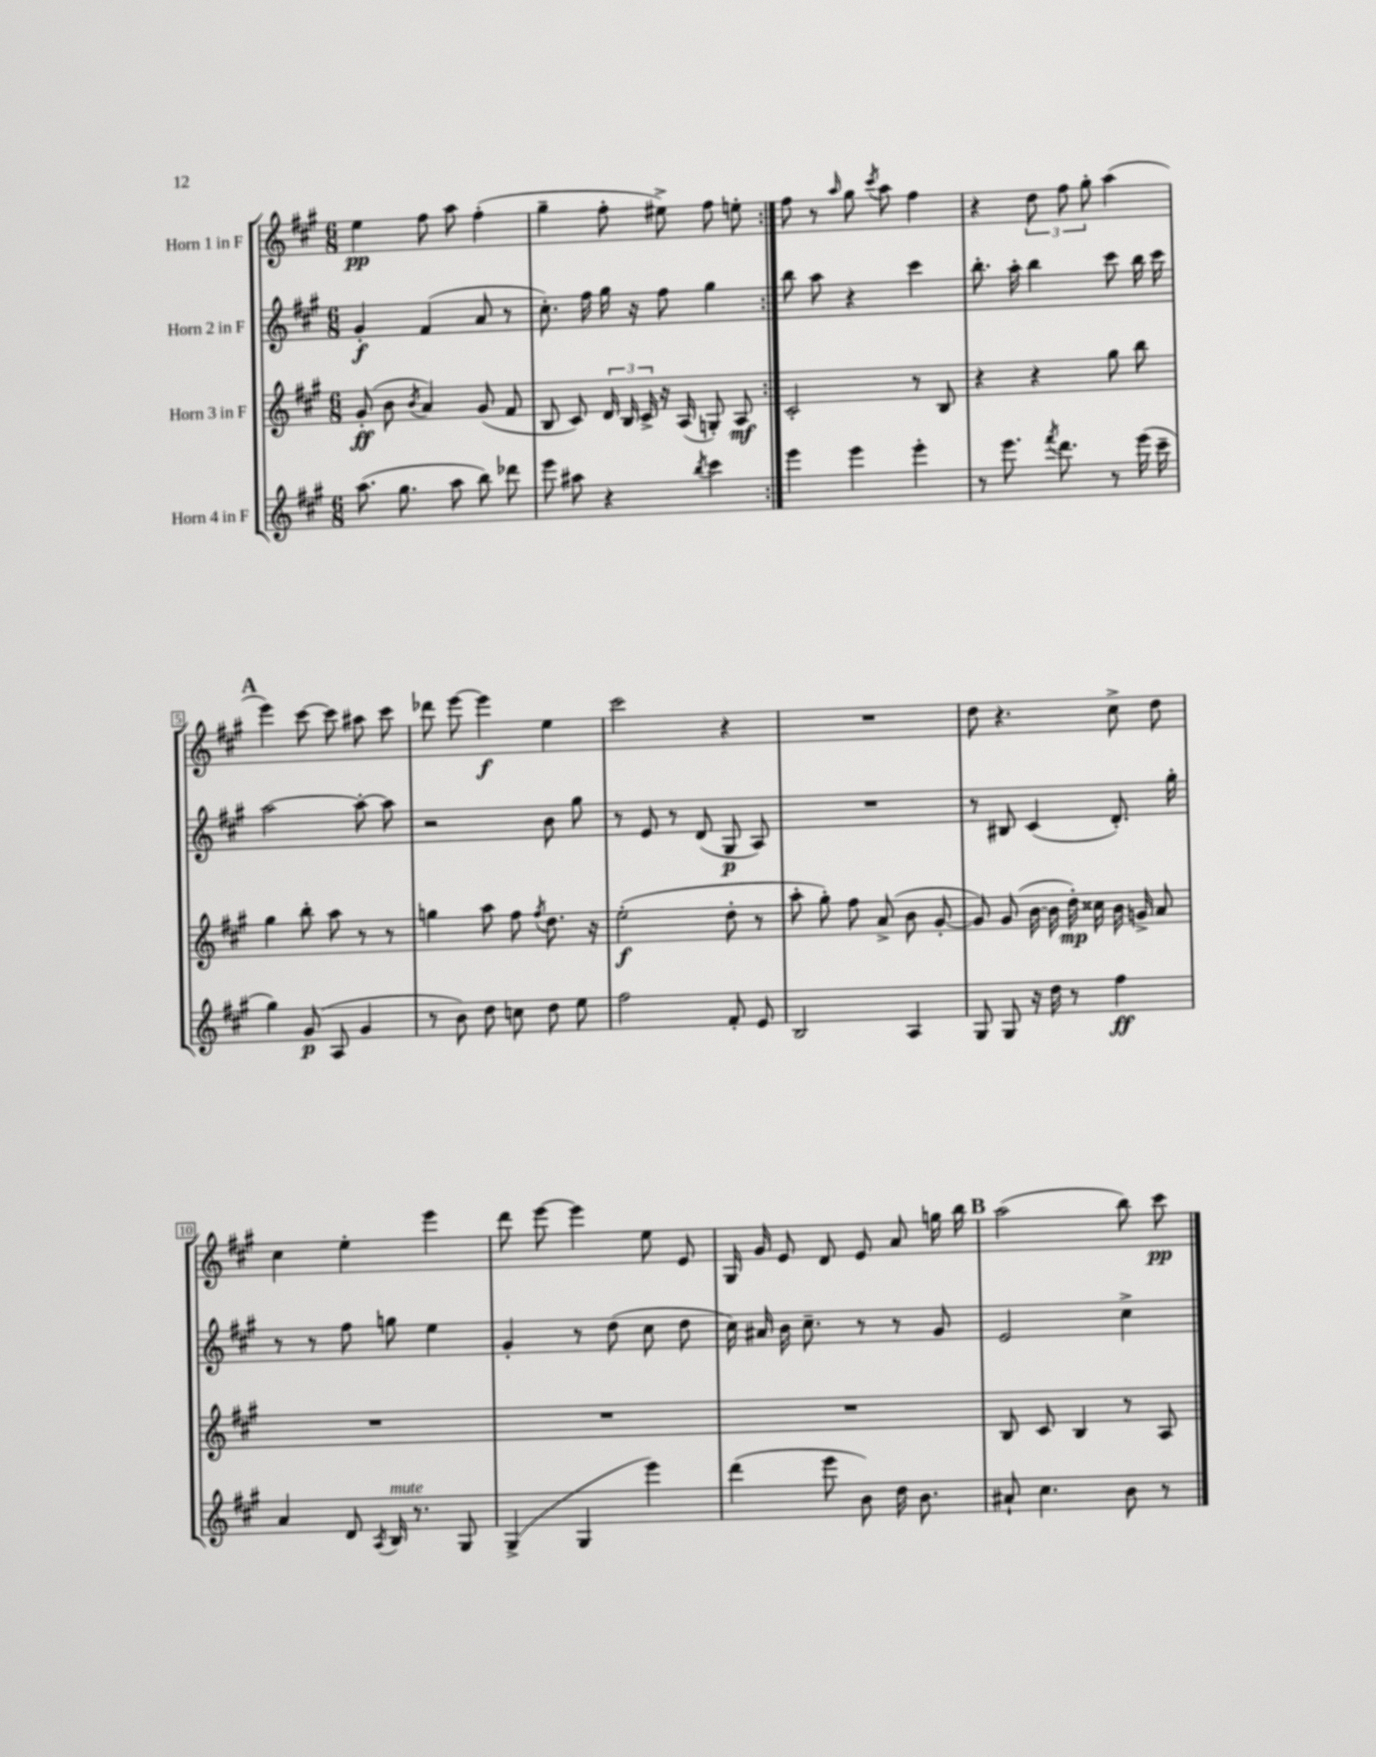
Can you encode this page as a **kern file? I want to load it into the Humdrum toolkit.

**kern	**kern	**kern	**kern
*staff4	*staff3	*staff2	*staff1
*clefG2	*clefG2	*clefG2	*clefG2
*k[f#c#g#]	*k[f#c#g#]	*k[f#c#g#]	*k[f#c#g#]
*M6/8	*M6/8	*M6/8	*M6/8
(8.aa	(8g#'	4g#'	4ee
.	8b	.	.
8.gg#	.	.	.
.	8qb	.	.
.	4a)	(4f#	8ff#
8aa	.	.	8aa
8bb)	(8g#	8a	(4ff#'
8ddd-	8f#	8r	.
=	=	=	=
8eee	8B	8.cc#')	4gg#~
8aa#	8c#)	.	.
.	.	16ff#	.
4r	24d	16gg#	8ff#'
.	24B	.	.
.	.	16r	.
.	24c#^	.	.
.	16r	8ff#	8ee#^)
.	(16A	.	.
8qbb	.	.	.
4ccc#	8G')	4gg#	8ff#
.	8A	.	8ee'
=:|!	=:|!	=:|!	=:|!
4eee	2c#'	8bb	8ff#
.	.	8aa	8r
.	.	.	16qqaa
4eee	.	4r	8gg#
.	.	.	8qccc#
.	.	.	8aa
4eee'	8r	4ccc#	4ff#
.	8B	.	.
=	=	=	=
8r	4r	8.bb'	4r
8.eee	.	.	.
.	.	16aa'	.
.	4r	4bb	12dd
8qfff#	.	.	.
8.ddd	.	.	.
.	.	.	12ff#
.	.	.	12gg#'
8r	8gg#	8ccc#	(4aa
(16eee	8bb	16bb	.
16ccc#~	.	16ccc#	.
=	=	=	=
4gg#)	4gg#	[2aa	4eee)
(8g#	8bb'	.	[8ccc#
8A	8aa	.	8ccc#]
4g#	8r	8aa'_	8aa#
.	8r	8aa]	8ccc#
=	=	=	=
8r	4gg	2r	8ddd-
8b)	.	.	[8eee
8dd	8aa	.	4eee]
8cc	8ff#	.	.
.	8qff#	.	.
8dd	8.dd	8b	4ee
8ee	.	8gg#	.
.	16r	.	.
=	=	=	=
2ff#	(2ee'	8r	2ccc#
.	.	8e	.
.	.	8r	.
.	.	(8d	.
8f#'	8dd'	8G#	4r
8e	8r	8A)	.
=	=	=	=
2B	8aa'	2.r	2.r
.	8gg#')	.	.
.	8ff#	.	.
.	(8a^	.	.
4A	8b	.	.
.	[8g#'	.	.
=	=	=	=
8G#	8g#])	8r	8dd
8G#	(8g#	8B#	4.r
16r	[16b	(4c#	.
16dd	16b]	.	.
8r	16dd')	.	.
.	16cc##	.	.
4ff#	16b	8.d')	8cc#^
.	16g^	.	.
.	8a	.	8dd
.	.	16gg#'	.
=	=	=	=
4a	2.r	8r	4cc#
.	.	8r	.
8d	.	8ff#	4ee'
8qA	.	.	.
16B	.	8gg	.
8.r	.	.	.
.	.	4ee	4eee
8G#	.	.	.
=	=	=	=
(4G#^	2.r	4g#'	8ddd
.	.	.	[8eee
4G#	.	8r	4eee]
.	.	(8dd	.
4eee)	.	8cc#	8ee
.	.	8dd	8e
=	=	=	=
(4ddd	2.r	16cc#)	16G#
.	.	16a#	16g#
.	.	16b	8e
.	.	8.cc#~	.
8eee	.	.	8d
8b)	.	8r	8e
16dd	.	8r	8a
8.b	.	.	.
.	.	8g#	16gg
.	.	.	16bb
=	=	=	=
8a#`	8B	2e	(2aa
4.cc#	8c#	.	.
.	4B	.	.
8b	8r	4cc#^	8bb)
8r	8A	.	8ccc#
==	==	==	==
*-	*-	*-	*-
